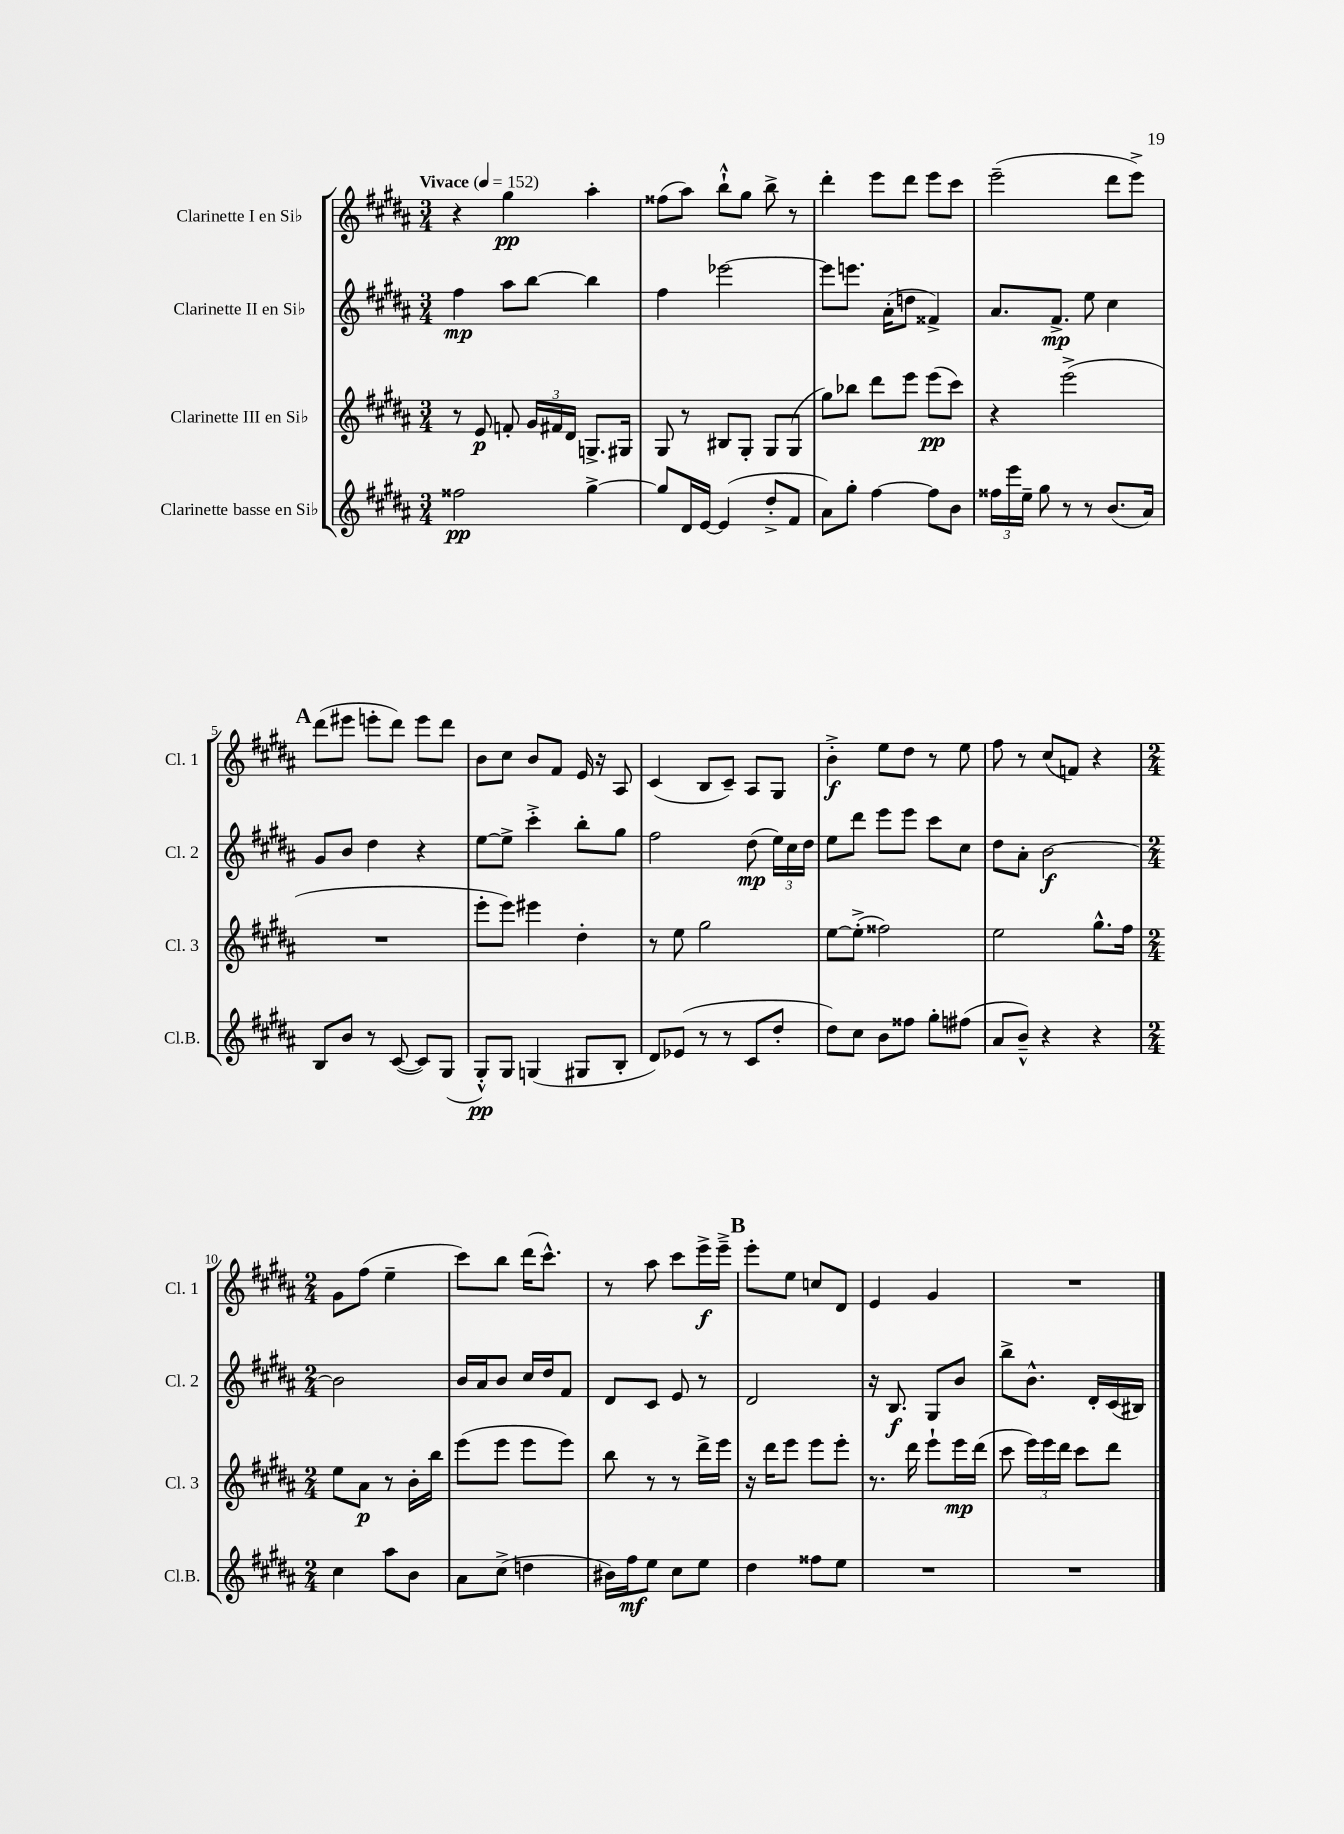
<<
\new StaffGroup <<
\new Staff = "s0" \with { instrumentName = "Clarinette I en Sib" shortInstrumentName = "Cl. 1" } {
    \clef treble \key b \major \numericTimeSignature \time 3/4 \tempo "Vivace" 4 = 152
    \autoBeamOff r4 gis''4\pp ais''4-. |
    fisis''8[( ais''8]) b''8[-!-^ gis''8] b''8-> r8 |
    dis'''4-. e'''8[ dis'''8] e'''8[ cis'''8] |
    e'''2--( dis'''8[ e'''8]->) |
    \mark \markup { \bold "A" } dis'''8[( eis'''8] e'''8[-. dis'''8]) e'''8[ dis'''8] |
    b'8[ cis''8] b'8[ fis'8] e'16 r16 ais8 |
    cis'4( b8[ cis'8]--) ais8[ gis8] |
    b'4-.->\f e''8[ dis''8] r8 e''8 |
    fis''8 r8 cis''8[( f'8]) r4 |
    \numericTimeSignature \time 2/4 gis'8[ fis''8]( e''4-- |
    cis'''8[) b''8] dis'''16[( cis'''8.]-^) |
    r8 ais''8 cis'''8[ e'''16->\f e'''16]---> |
    \mark \markup { \bold "B" } e'''8[-. e''8] c''8[ dis'8] |
    e'4 gis'4 |
    R2 \bar "|." |
}
\new Staff = "s1" \with { instrumentName = "Clarinette II en Sib" shortInstrumentName = "Cl. 2" } {
    \clef treble \key b \major \numericTimeSignature \time 3/4
    \autoBeamOff fis''4\mp ais''8[ b''8]~ b''4 |
    fis''4 ees'''2~ |
    ees'''8[ e'''8.] ais'16[-.( d''8] fisis'4->) |
    ais'8.[ fis'8.]->\mp e''8 cis''4 |
    \mark \markup { \bold "A" } gis'8[ b'8] dis''4 r4 |
    e''8[~ e''8]-> cis'''4-.-> b''8[-. gis''8] |
    fis''2 dis''8\mp( \tuplet 3/2 { e''16[) cis''16 dis''16] } |
    e''8[ dis'''8] e'''8[ e'''8] cis'''8[ cis''8] |
    dis''8[ ais'8]-. b'2~\f |
    \numericTimeSignature \time 2/4 b'2 |
    b'16[ ais'16 b'8] cis''16[ dis''16 fis'8] |
    dis'8[ cis'8] e'8 r8 |
    \mark \markup { \bold "B" } dis'2 |
    r16 b8.\f gis8[ b'8] |
    b''8[-> b'8.]-^ dis'16[-. cis'16( bis16]) \bar "|." |
}
\new Staff = "s2" \with { instrumentName = "Clarinette III en Sib" shortInstrumentName = "Cl. 3" } {
    \clef treble \key b \major \numericTimeSignature \time 3/4
    \autoBeamOff r8 e'8\p f'8-. \tuplet 3/2 { gis'16[ fis'16 dis'16] } g8.[-> gis16] |
    gis8 r8 bis8[ gis8]-. gis8[ gis8]( |
    gis''8[) bes''8] dis'''8[ e'''8] e'''8[\pp( cis'''8]) |
    r4 e'''2->( |
    \mark \markup { \bold "A" } R2. |
    e'''8[-. e'''8]) eis'''4 dis''4-. |
    r8 e''8 gis''2 |
    e''8[~ e''8]-.->( fisis''2) |
    e''2 gis''8.[-^ fis''16] |
    \numericTimeSignature \time 2/4 e''8[ ais'8]\p r8 b'16[-. b''16] |
    e'''8[( e'''8] e'''8[ e'''8]) |
    b''8 r8 r8 dis'''16[-> e'''16] |
    \mark \markup { \bold "B" } r16 dis'''16[ e'''8] e'''8[ e'''8]-. |
    r8. dis'''16 e'''8[-! e'''16\mp dis'''16]( |
    cis'''8 \tuplet 3/2 { e'''16[) e'''16 dis'''16] } cis'''8[ dis'''8] \bar "|." |
}
\new Staff = "s3" \with { instrumentName = "Clarinette basse en Sib" shortInstrumentName = "Cl.B." } {
    \clef treble \key b \major \numericTimeSignature \time 3/4
    \autoBeamOff fisis''2\pp gis''4~-> |
    gis''8[ dis'16 e'16]~ e'4( dis''8[-.-> fis'8] |
    ais'8[) gis''8]-. fis''4~ fis''8[ b'8] |
    \tuplet 3/2 { fisis''16[ e'''16 e''16]-- } gis''8 r8 r8 b'8.[( ais'16]) |
    \mark \markup { \bold "A" } b8[ b'8] r8 cis'8~( cis'8[) gis8]( |
    gis8[-.-^\pp) gis8] g4( gis8[ b8]-. |
    dis'8[) ees'8]( r8 r8 cis'8[ dis''8]-. |
    dis''8[) cis''8] b'8[ fisis''8] gis''8[-. fis''8]( |
    ais'8[ b'8]---^) r4 r4 |
    \numericTimeSignature \time 2/4 cis''4 ais''8[ b'8] |
    ais'8[ cis''8]->( d''4 |
    bis'16[) fis''16\mf e''8] cis''8[ e''8] |
    \mark \markup { \bold "B" } dis''4 fisis''8[ e''8] |
    R2 |
    R2 \bar "|." |
}
>>
>>
